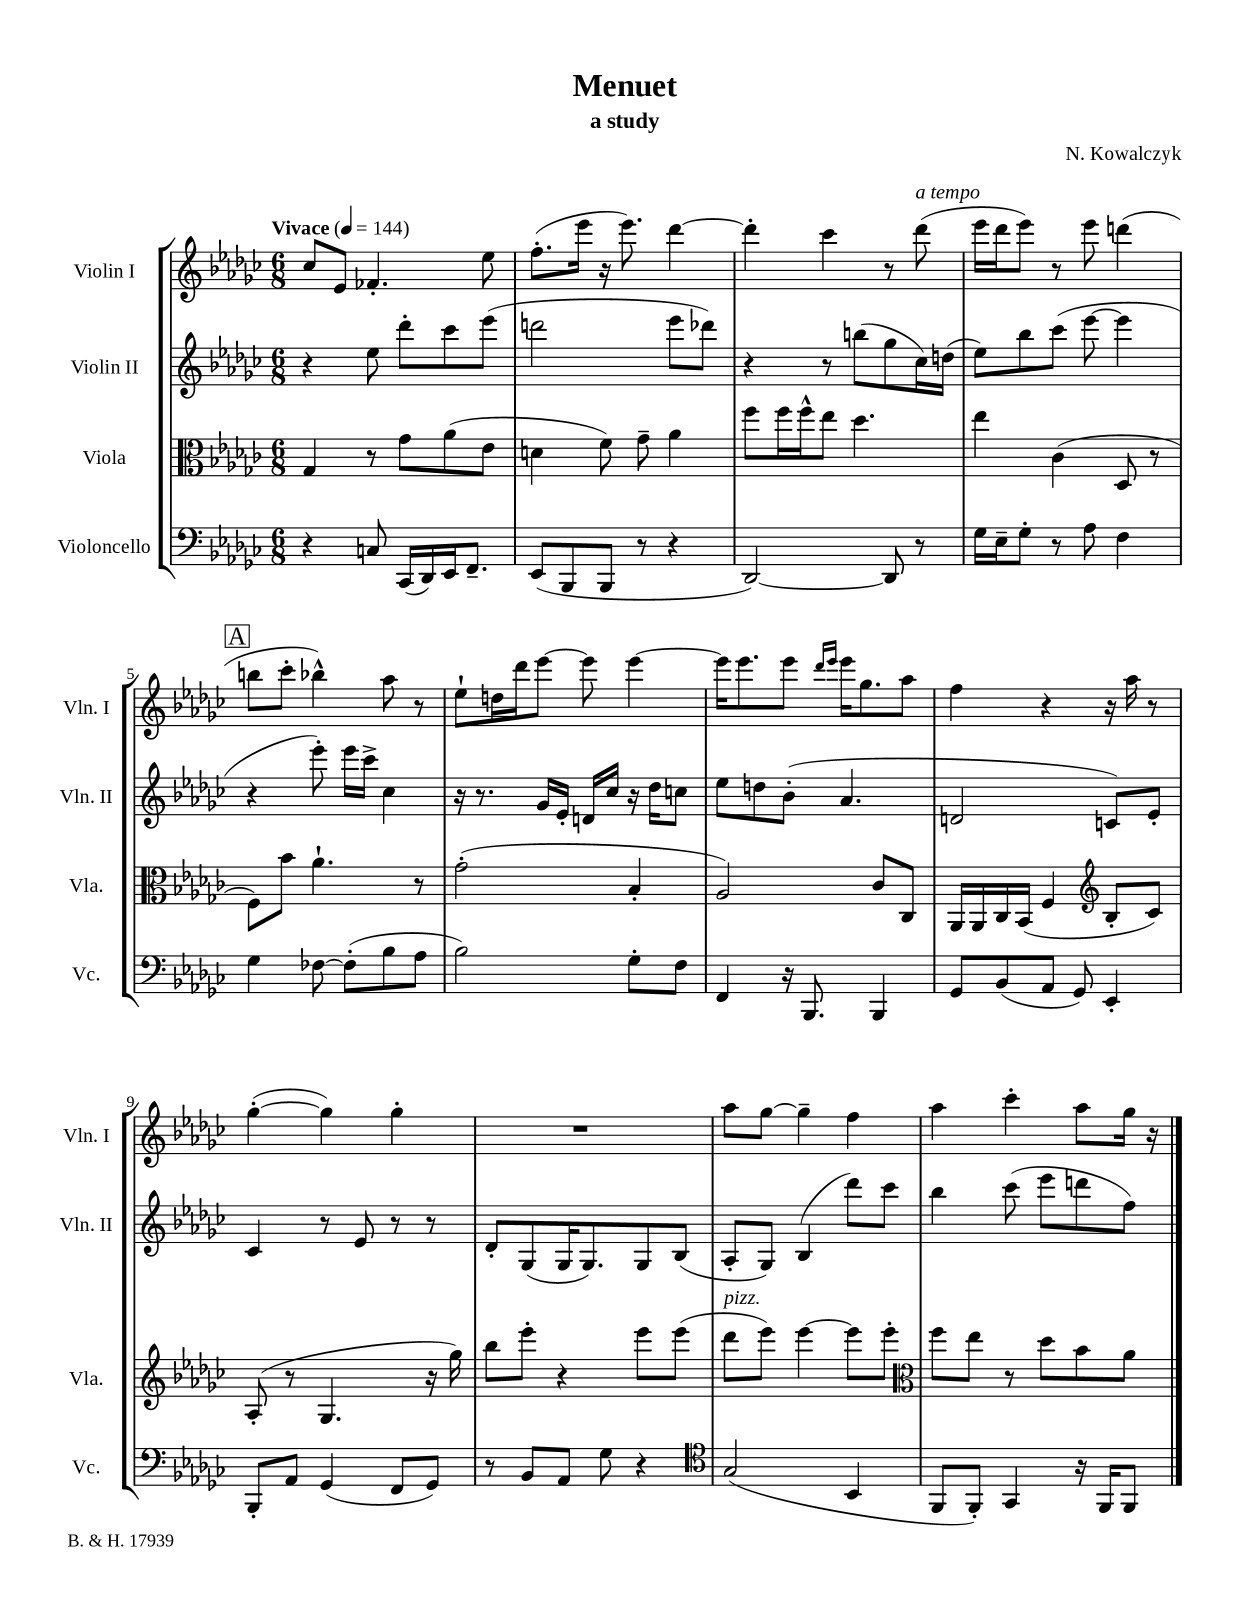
\header { title = "Menuet" composer = "N. Kowalczyk" subtitle = "a study" }
<<
\new StaffGroup <<
\new Staff = "s0" \with { instrumentName = "Violin I" shortInstrumentName = "Vln. I" } {
    \clef treble \key ges \major \numericTimeSignature \time 6/8 \tempo "Vivace" 4 = 144
    ces''8 ees'8 fes'4.-. ees''8 |
    f''8.-.( ees'''16 r16 ees'''8.) des'''4~ |
    des'''4-. ces'''4 r8 des'''8^\markup { \italic "a tempo" }( |
    ees'''16 des'''16 ees'''8) r8 ees'''8 d'''4( |
    \mark \markup { \box "A" } b''8 ces'''8-. bes''4-^) aes''8 r8 |
    ees''8-! d''16 des'''16 ees'''8~ ees'''8 ees'''4~ |
    ees'''16 ees'''8. ees'''8 \grace { des'''16 ees'''16 } ees'''16 ges''8. aes''8 |
    f''4 r4 r16 aes''16 r8 |
    ges''4~-.( ges''4) ges''4-. |
    R2. |
    aes''8 ges''8~ ges''4-- f''4 |
    aes''4 ces'''4-. aes''8 ges''16 r16 \bar "|." |
}
\new Staff = "s1" \with { instrumentName = "Violin II" shortInstrumentName = "Vln. II" } {
    \clef treble \key ges \major \numericTimeSignature \time 6/8
    r4 ees''8 des'''8-. ces'''8 ees'''8( |
    d'''2 ees'''8 des'''8) |
    r4 r8 b''8( ges''8 ces''16) d''16( |
    ees''8) bes''8 ces'''8( ees'''8~ ees'''4 |
    \mark \markup { \box "A" } r4 ees'''8-.) ees'''16 ces'''16-> ces''4 |
    r16 r8. ges'16 ees'16-. d'16 ces''16 r16 des''16 c''8 |
    ees''8 d''8 bes'8-.( aes'4. |
    d'2 c'8) ees'8-. |
    ces'4 r8 ees'8 r8 r8 |
    des'8-. ges8( ges16 ges8.) ges8 bes8( |
    aes8-. ges8) bes4( des'''8) ces'''8 |
    bes''4 ces'''8( ees'''8 d'''8 f''8) \bar "|." |
}
\new Staff = "s2" \with { instrumentName = "Viola" shortInstrumentName = "Vla." } {
    \clef alto \key ges \major \numericTimeSignature \time 6/8
    ges4 r8 ges'8 aes'8( ees'8 |
    d'4 f'8) ges'8-- aes'4 |
    f''8 f''16 f''16-^ ees''8 des''4. |
    ees''4 ces'4( des8 r8 |
    \mark \markup { \box "A" } f8) bes'8 aes'4.-! r8 |
    ges'2-.( bes4-. |
    aes2) ces'8 ces8 |
    aes,16 aes,16 ces16 bes,16( f4 \clef treble bes8-. ces'8) |
    aes8-.( r8 ges4. r16 ges''16) |
    bes''8 ees'''8-. r4 ees'''8 ees'''8( |
    des'''8^\markup { \italic "pizz." } ees'''8) ees'''4~ ees'''8 ees'''8-. |
    \clef alto f''8 ees''8 r8 des''8 bes'8 aes'8 \bar "|." |
}
\new Staff = "s3" \with { instrumentName = "Violoncello" shortInstrumentName = "Vc." } {
    \clef bass \key ges \major \numericTimeSignature \time 6/8
    r4 c8 ces,16( des,16) ees,16 f,8.-- |
    ees,8( bes,,8 bes,,8 r8 r4 |
    des,2~) des,8 r8 |
    ges16 ees16-- ges8-. r8 aes8 f4 |
    \mark \markup { \box "A" } ges4 fes8~ fes8-.( bes8 aes8 |
    bes2) ges8-. f8 |
    f,4 r16 bes,,8. bes,,4 |
    ges,8 bes,8( aes,8 ges,8) ees,4-. |
    bes,,8-. aes,8 ges,4( f,8 ges,8) |
    r8 bes,8 aes,8 ges8 r4 |
    \clef tenor ges2( bes,4 |
    f,8 f,8-.) ges,4 r16 f,16 f,8 \bar "|." |
}
>>
>>
